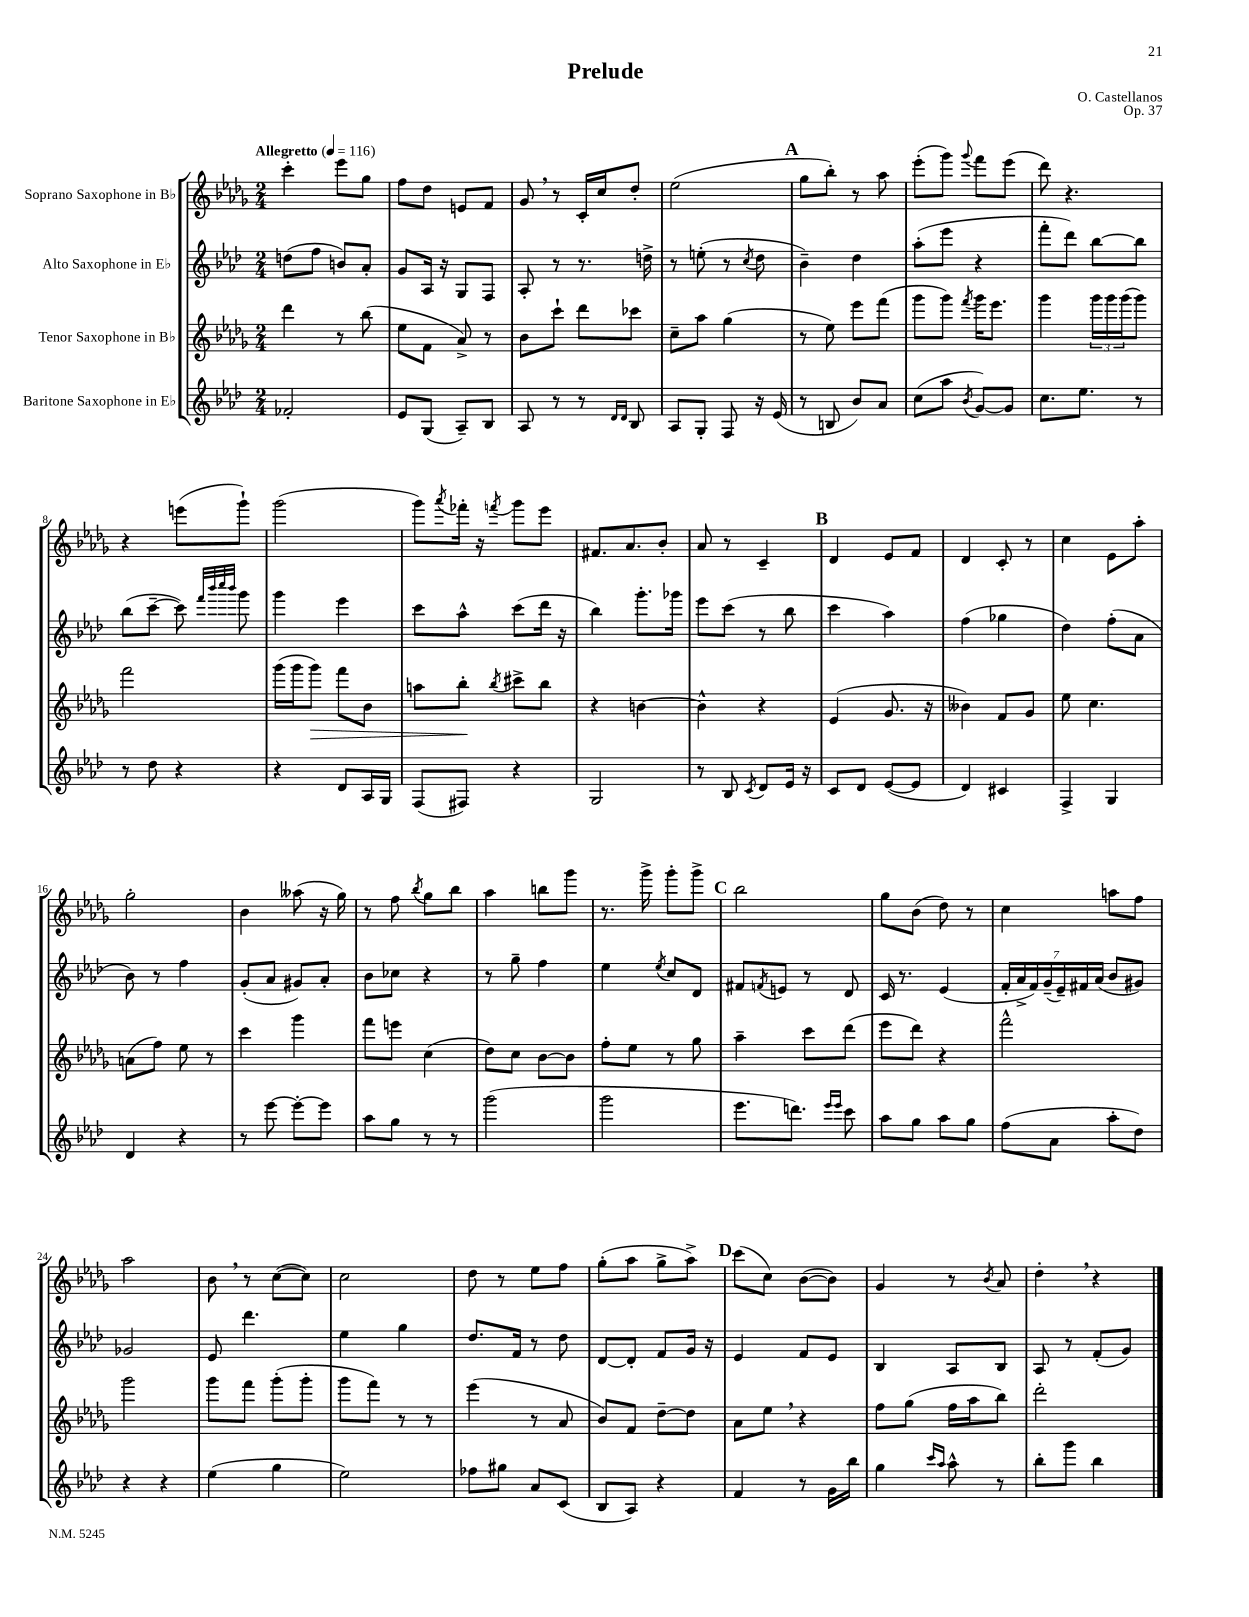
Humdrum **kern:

**kern	**kern	**kern	**kern
*staff4	*staff3	*staff2	*staff1
*clefG2	*clefG2	*clefG2	*clefG2
*k[b-e-a-d-]	*k[b-e-a-d-g-]	*k[b-e-a-d-]	*k[b-e-a-d-g-]
*M2/4	*M2/4	*M2/4	*M2/4
*MM116	*MM116	*MM116	*MM116
2f-'/	4ddd-\	(8dd\L	4ccc'\
.	.	8ff\J	.
.	8r	8b/L)	8eee-\L
.	(8bb-\	8a-'/J	8gg-\J
=	=	=	=
8e-/L	8ee-\L	8g/L	8ff\L
(8G/J	8f\J	16A-/Jk	8dd-\J
.	.	16r	.
8A-~/L)	8a-^/)	8G/L	8e/L
8B-/J	8r	8F/J	8f/J
=	=	=	=
8A-/	8b-\L	8A-'/	8g-/
8r	8ccc`\J	8r	8r
8r	8ddd-\L	8.r	16c'/LL
.	.	.	16cc/J
16qqd-/LL	.	.	.
16qqd-/JJ	.	.	.
8B-/	8ccc-\J	.	8dd-'/J
.	.	16dd^\	.
=	=	=	=
8A-/L	8cc~\L	8r	(2ee-\
8G'/J	8aa-\J	(8ee'\	.
8F/	(4gg-\	8r	.
.	.	8qcc/	.
16r	.	8dd-\	.
(16e-/	.	.	.
=	=	=	=
8r	8r	4b-~\)	8gg-\L
8B/	8ee-\)	.	8bb-'\J)
8b-/L)	8eee-\L	4dd-\	8r
8a-/J	(8fff\J	.	8aa-\
=	=	=	=
(8cc\L	8ggg-\L	(8aa-'\L	(8eee-'\L
8aa-\J	8ggg-\J)	8eee-\J	8ggg-\J)
8qb-/	8qfff/	.	8qqggg-/
[8g/L)	16ggg-\LK	4r	8fff\L
.	8.eee-\J	.	.
8g/]J	.	.	(8eee-\J
=	=	=	=
8.cc\L	4ggg-\	8fff'\L	8ddd-\)
.	.	8ddd-\J)	4.r
8.ee-\J	.	.	.
.	24ggg-\LL	[8bb-\L	.
.	24ggg-\	.	.
.	(24ggg-\J	.	.
8r	8ggg-\J)	8bb-\]J	.
=	=	=	=
8r	2fff\	(8bb-\L	4r
8dd-\	.	[8ccc~\J	.
4r	.	8ccc\])	(8eee\L
.	.	32qqfff/LLL	.
.	.	32qqbbb-/	.
.	.	32qqcccc/	.
.	.	32qqbbb-/JJJ	.
.	.	8ggg\	8ggg-`\J)
=	=	=	=
4r	(16ggg-\LL	4ggg\	(2ggg-\
.	16ggg-\J	.	.
.	8ggg-\J)	.	.
8d-/L	8fff\L	4eee-\	.
16A-/L	8b-\J	.	.
16G/JJ	.	.	.
=	=	=	=
(8F/L	8aa\L	8ccc\L	8ggg-\L)
.	.	.	8qaaa-/
8F#/J)	8bb-'\J	8aa-^^\J	16fff-'\Jk
.	.	.	16r
.	8qbb-/	.	8qfff/
4r	8ccc#^\L	(8ccc\L	8ggg-\L
.	8bb-\J	16ddd-\Jk	8eee-\J
.	.	16r	.
=	=	=	=
2G/	4r	4bb-\)	8.f#/L
.	.	.	8.a-/
.	[4b\	8.ggg'\L	.
.	.	.	8b-'/J
.	.	16ggg-\Jk	.
=	=	=	=
8r	4b^^\]	8eee-\L	8a-/
8B-/	.	(8ccc\J	8r
8qc/	.	.	.
8d-/L	4r	8r	4c~/
16e-/Jk	.	8bb-\	.
16r	.	.	.
=	=	=	=
8c/L	(4e-/	4ccc\	4d-/
8d-/J	.	.	.
([8e-/L	8.g-/	4aa-\)	8e-/L
8e-/]J	.	.	8f/J
.	16r	.	.
=	=	=	=
4d-/)	4b--\)	(4ff\	4d-/
4c#/	8f/L	4gg-\	8c'/
.	8g-/J	.	8r
=	=	=	=
4F^/	8ee-\	4dd-\)	4cc\
.	4.cc\	.	.
4G/	.	(8ff'\L	8e-\L
.	.	8a-\J	8aa-'\J
=	=	=	=
4d-/	(8a\L	8b-\)	2gg-'\
.	8ff\J)	8r	.
4r	8ee-\	4ff\	.
.	8r	.	.
=	=	=	=
8r	4ccc\	(8g'/L	4b-\
[8eee-\	.	8a-/J	.
8eee-'\_L	4ggg-\	8g#/L)	(8aa--\
8eee-\]J	.	8a-'/J	16r
.	.	.	16gg-\)
=	=	=	=
8aa-\L	8fff\L	8b-\L	8r
8gg\J	8eee\J	8cc-\J	8ff\
.	.	.	8qbb-/
8r	(4cc\	4r	8gg-\L
8r	.	.	8bb-\J
=	=	=	=
(2ggg\	8dd-\L)	8r	4aa-\
.	8cc\J	8gg~\	.
.	[8b-\L	4ff\	8bb\L
.	8b-\]J	.	8ggg-\J
=	=	=	=
2ggg\	8ff'\L	4ee-\	8.r
.	8ee-\J	.	.
.	.	.	16ggg-^\
.	.	8qee-/	.
.	8r	8cc/L	8ggg-'\L
.	8gg-\	8d-/J	8ggg-^\J
=	=	=	=
8.eee-\L	4aa-~\	8f#/L	2bb-\
.	.	8qf/	.
.	.	8e/J	.
8.ddd\J)	.	.	.
.	8ccc\L	8r	.
16qqeee-/LL	.	.	.
16qqeee-/JJ	.	.	.
8ccc\	(8ddd-\J	8d-/	.
=	=	=	=
8aa-\L	8eee-\L	16c/	8gg-\L
.	.	8.r	.
8gg\J	8ddd-\J)	.	(8b-\J
8aa-\L	4r	(4e-/	8dd-\)
8gg\J	.	.	8r
=	=	=	=
(8ff\L	2fff^^\	28f'/LL	4cc\
.	.	28a-^/	.
.	.	28f/)	.
.	.	(28g~/	.
8a-\J	.	.	.
.	.	28e-~/)	.
.	.	28f#/	.
.	.	(28a-/JJ	.
8aa-'\L	.	8b-/L	8aa\L
8dd-\J)	.	8g#/J)	8ff\J
=	=	=	=
4r	2ggg-\	2g-/	2aa-\
4r	.	.	.
=	=	=	=
(4ee-\	8ggg-\L	8e-/	8b-\
.	8fff\J	4.ddd-\	8r
4gg\	(8ggg-'\L	.	([8cc\L
.	8ggg-'\J	.	8cc\]J)
=	=	=	=
2ee-\)	8ggg-\L	4ee-\	2cc\
.	8fff\J)	.	.
.	8r	4gg\	.
.	8r	.	.
=	=	=	=
8ff-\L	(4eee-\	8.dd-/L	8dd-\
8gg#\J	.	.	8r
.	.	16f/Jk	.
8a-/L	8r	8r	8ee-\L
(8c/J	8a-/	8dd-\	8ff\J
=	=	=	=
8B-/L	8b-/L)	[8d-/L	(8gg-'\L
8A-/J)	8f/J	8d-'/]J	8aa-\J
4r	[8dd-~\L	8f/L	8gg-^\L
.	8dd-\]J	16g/Jk	8aa-^\J)
.	.	16r	.
=	=	=	=
4f/	8a-\L	4e-/	(8ccc\L
.	8ee-\J	.	8cc\J)
8r	4r	8f/L	([8b-\L
16g\LL	.	8e-/J	8b-\]J)
16bb-\JJ	.	.	.
=	=	=	=
4gg\	8ff\L	4B-/	4g-/
.	(8gg-\J	.	.
16qqccc/LL	.	.	.
16qqaa-/JJ	.	.	.
8aa-^^\	16ff\LL	8A-/L	8r
.	16aa-\J	.	.
.	.	.	8qb-/
8r	8bb-\J)	8B-/J	8a-/
=	=	=	=
8bb-'\L	2ddd-'\	8A-/	4dd-'\
8ggg\J	.	8r	.
4bb-\	.	(8f'/L	4r
.	.	8g/J)	.
==	==	==	==
*-	*-	*-	*-
